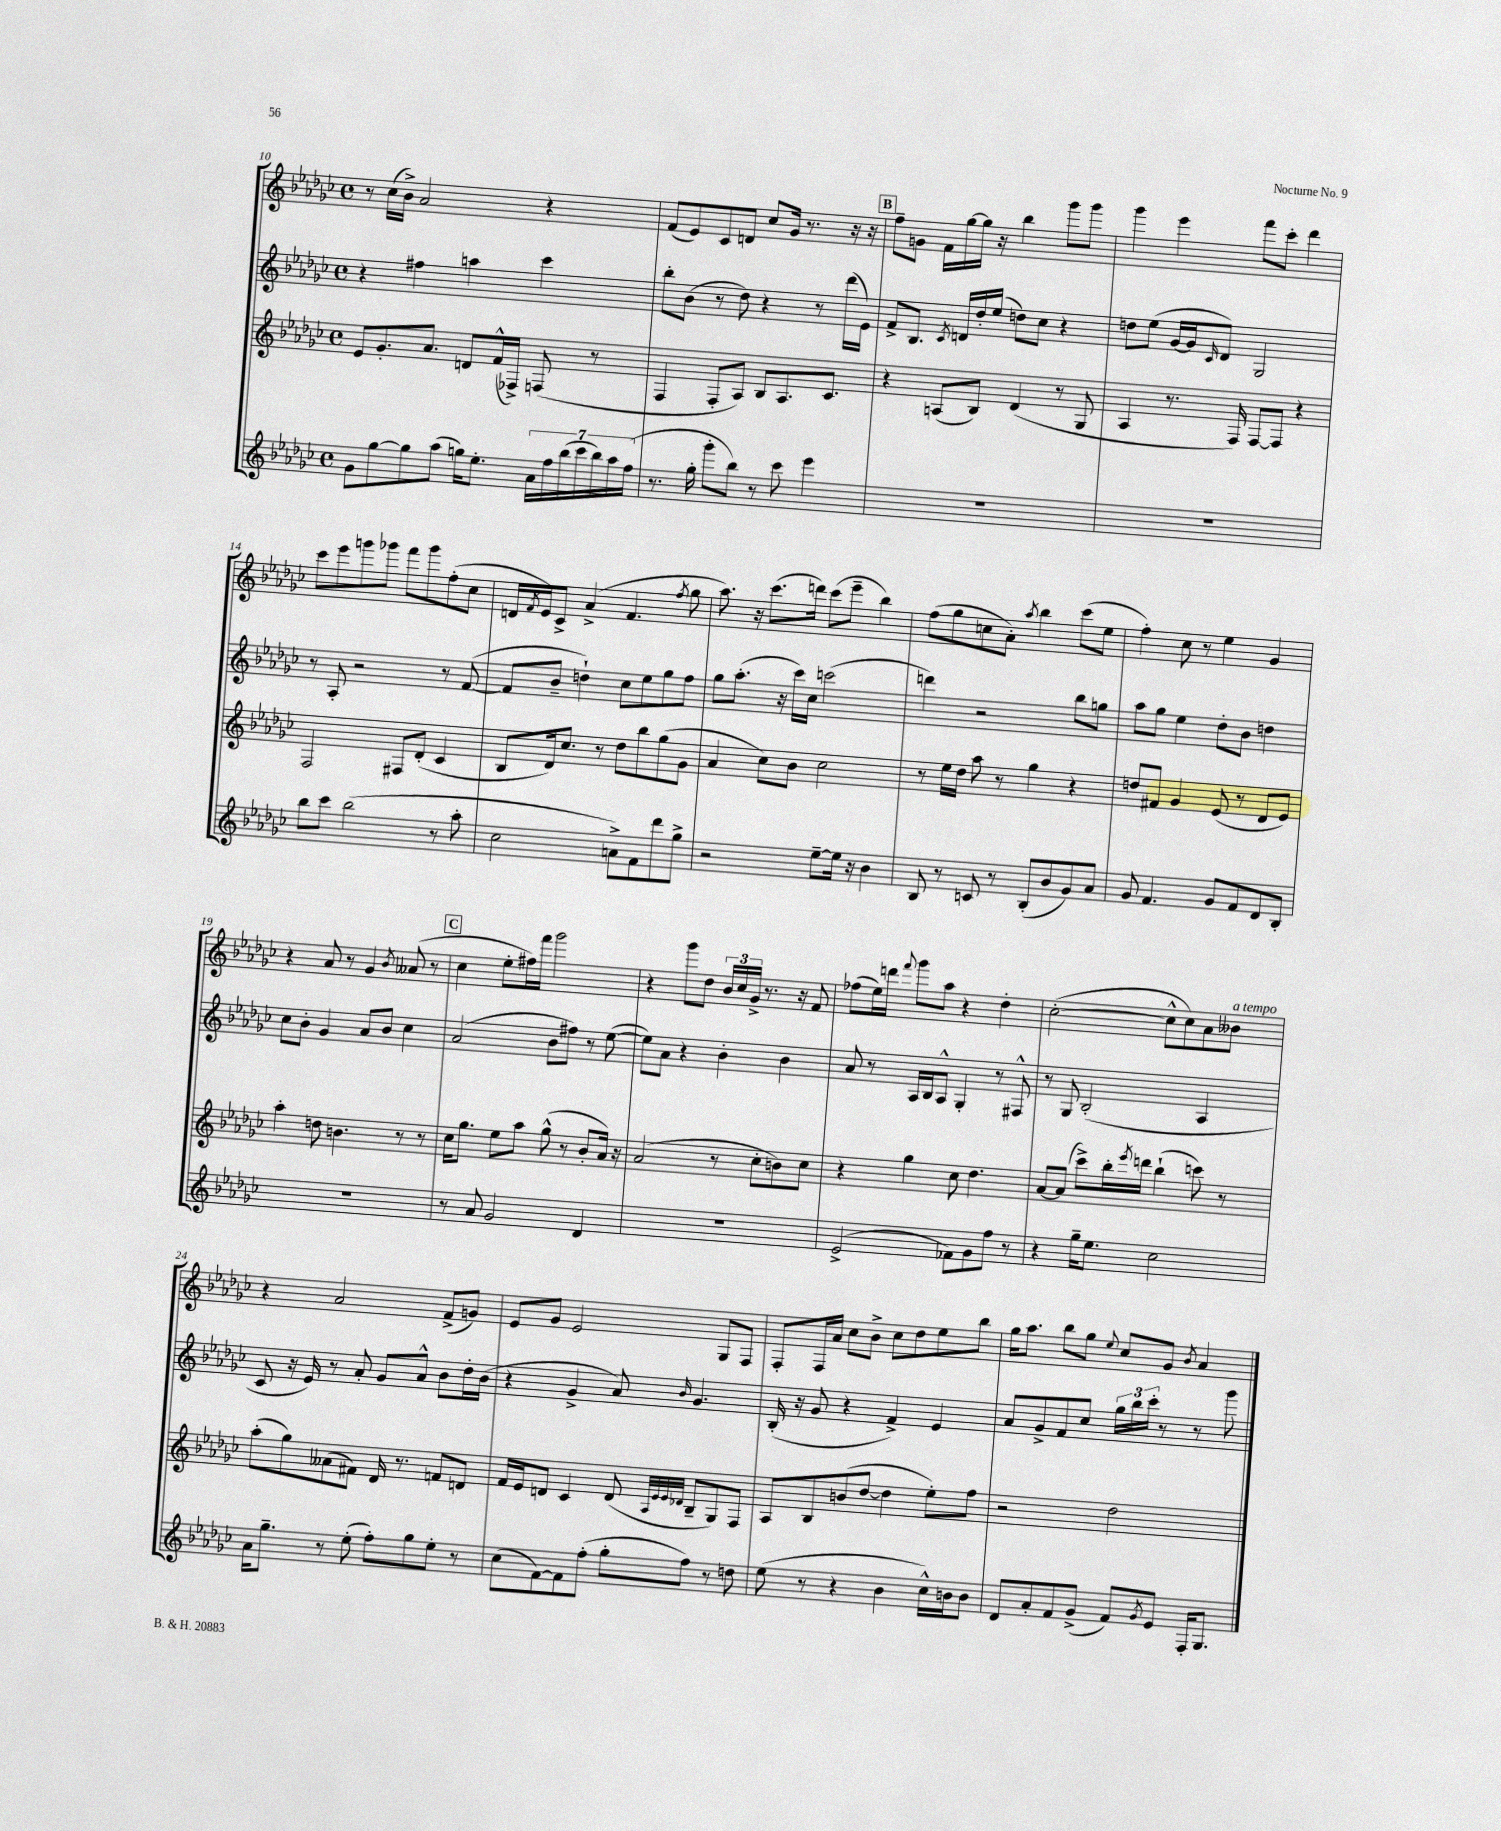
<<
\new StaffGroup <<
\new Staff = "s0" {
    \clef treble \key ges \major \defaultTimeSignature \time 4/4
    r8 ces''16( bes'16->) aes'2 r4 |
    f'8( ees'8) ces'8 d'8 ces''8 ges'16 r8. r16 r16 |
    \mark \markup { \box "B" } f''8-- g'8 f'16 ges''16~ ges''16 r16 bes''4 ges'''8 ges'''8 |
    ges'''4 ees'''4 f'''8 ces'''8-. des'''4 |
    ces'''8 ees'''8 g'''8 ges'''8 f'''8 ges'''8 f''8-.( ces''8 |
    d'16 \acciaccatura { f'8 } ees'16) ces'8-> aes'4->( f'4. \acciaccatura { f''8 } ges''8 |
    aes''8.) r16 ces'''8.( d'''16) ces'''8( ees'''8-- bes''4) |
    f''8( ges''8 c''8 aes'8-.) \acciaccatura { aes''8 } bes''4 ces'''8( ees''8 |
    f''4-.) ces''8 r8 ees''4 ges'4 |
    r4 aes'8 r8 ges'4 \acciaccatura { bes'8 } aeses'8( r8 |
    \mark \markup { \box "C" } ces''4 ees''8-. fis''16) f'''16 ges'''2 |
    r4 ges'''8 des''8 \tuplet 3/2 { bes'16 ces''16 ges'16-> } r8. r16 f'8 |
    fes''8( ees''16) d'''16 \appoggiatura { f'''8 } ges'''8 aes''8 r4 des''4-. |
    ces''2~-.( ces''8-^ ces''8) aes'8 beses'8^\markup { \italic "a tempo" } |
    r4 aes'2 f'8->( g'8) |
    ees'8 ges'8 ees'2 ges8 f8 |
    f8-. f16 aes'16 ces''8 bes'8-> ces''8 des''8 ees''8 bes''8 |
    ges''16 aes''8. bes''8 ges''8 \appoggiatura { ees''8 } ces''8 ges'8 \acciaccatura { bes'8 } aes'4 \bar "|." |
}
\new Staff = "s1" {
    \clef treble \key ges \major \defaultTimeSignature \time 4/4
    r4 fis''4 a''4 ces'''4 |
    bes''8-. bes'8( r8 des''8) r4 r8 des'''16( ees'16) |
    \mark \markup { \box "B" } f'8-> bes8. \acciaccatura { ces'8 } d'16 des''16-. ees''16( d''8) ces''8 r4 |
    d''8 ees''8( ges'16~ ges'16 \grace { ces'16 } des'8) ges2 |
    r8 aes8-. r2 r8 f'8~( |
    f'8 bes'8-- d''4-!) ces''8 ees''8 ges''8 f''8 |
    ges''8 aes''8.-.( r16 ces'''16) ces''16 c'''2( |
    d'''4) r2 bes''8 g''8 |
    aes''8 ges''8 ees''4 des''8-. bes'8 d''4 |
    ces''8 bes'8-. ges'4 aes'8 bes'8 ces''4 |
    \mark \markup { \box "C" } aes'2( bes'8 fis''8) r8 ees''8~( |
    ees''8) aes'8 r4 bes'4-. bes'4 |
    aes'8 r8 aes16 bes16 aes8-^ ges4-. r8 fis8-^ |
    r8 ges8 bes2-.( aes4 |
    ces'8 r16 ees'16) r8 aes'8-. ges'8 aes'8-^ bes'8 des''16-. bes'16( |
    r4 ges'4-> aes'8) \grace { bes'16 } ges'4. |
    bes16-.( r16 ges'8 r4 f'4->) ees'4 |
    aes'8 ges'8-> f'8 ces''8 \tuplet 3/2 { ges''16 bes''16 ces'''16-. } r8 r8 ges'''8 \bar "|." |
}
\new Staff = "s2" {
    \clef treble \key ges \major \defaultTimeSignature \time 4/4
    ees'8 ges'8.-. aes'8. d'8 f'16-^( fes16->) f8( r8 |
    f4 f8-. aes8) bes8 aes8. ces'8. |
    \mark \markup { \box "B" } r4 a8( bes8) des'4( r8 ges8 |
    aes4 r8. f16) f8~ f8 r4 |
    f2 fis8 des'8-.( ces'4 |
    bes8 des'16) ces''8. r8 des''8 bes''8 ges''8( ges'8 |
    aes'4 ces''8) bes'8 ces''2 |
    r8 ees''16 des''16 aes''8 r8 ges''4 r4 |
    d''8 fis'8 ges'4 ees'8( r8 des'8 ees'8) |
    aes''4-. d''8 b'4. r8 r8 |
    \mark \markup { \box "C" } ces''16 ges''8. ees''8 aes''8 ges''8-^( r8 bes'8-. aes'16) r16 |
    aes'2( r8 ces''8-. b'8) ces''8 |
    r4 ges''4 ces''8 des''4. |
    aes'8~ aes'8( ces'''8->) bes''16-. \acciaccatura { ees'''8 } d'''16 bes''4-!( c'''8) r8 |
    aes''8-.( ges''8) aeses'8( fis'8) des'16 r8. f'8 d'8 |
    f'16 ees'16 d'8 ces'4 d'8( \grace { aes32 ees'32 ees'32 des'32 } bes8-- ges8) f8 |
    aes8 bes8 b'8( des''8~ des''4 ees''8-.) f''8 |
    r2 des''2 \bar "|." |
}
\new Staff = "s3" {
    \clef treble \key ges \major \defaultTimeSignature \time 4/4
    ges'8 ges''8~ ges''8 aes''8( g''16) ees''8.-. \tuplet 7/4 { aes'16 f''16 bes''16( ces'''16 bes''16) aes''16 f''16( } |
    r8. ges''16-. ges'''8-. bes''8) r8 ces'''8 ees'''4 |
    \mark \markup { \box "B" } R1 |
    R1 |
    bes''8 ces'''8 bes''2( r8 aes''8-. |
    ces''2 a'8->) f'8 des'''8 ges''8-> |
    r2 ees''8~-- ees''16 r16 bes'4 |
    bes8 r8 c'8 r8 bes8-.( bes'8 ges'8) aes'8 |
    ges'8 f'4. ges'8 f'8 des'8 bes8-. |
    R1 |
    \mark \markup { \box "C" } r8 aes'8 ges'2 des'4 |
    R1 |
    ees'2->( fes'8) ges'8 f''8 r8 |
    r4 ges''16-- ees''8. ces''2 |
    aes'16 ges''8.-- r8 ees''8-.( f''8-.) ges''8 ees''8-. r8 |
    ces''8( f'8~) f'8 f''8-.( ges''8-. f''8) r8 d''8 |
    ees''8( r8 r4 bes'4 ces''16-^) b'16 b'8 |
    des'8 aes'8-. f'8 ges'8->( f'8) \acciaccatura { ges'8 } ees'8 f16-. ges8. \bar "|." |
}
>>
>>
\layout { \context { \Score currentBarNumber = #10 } }
